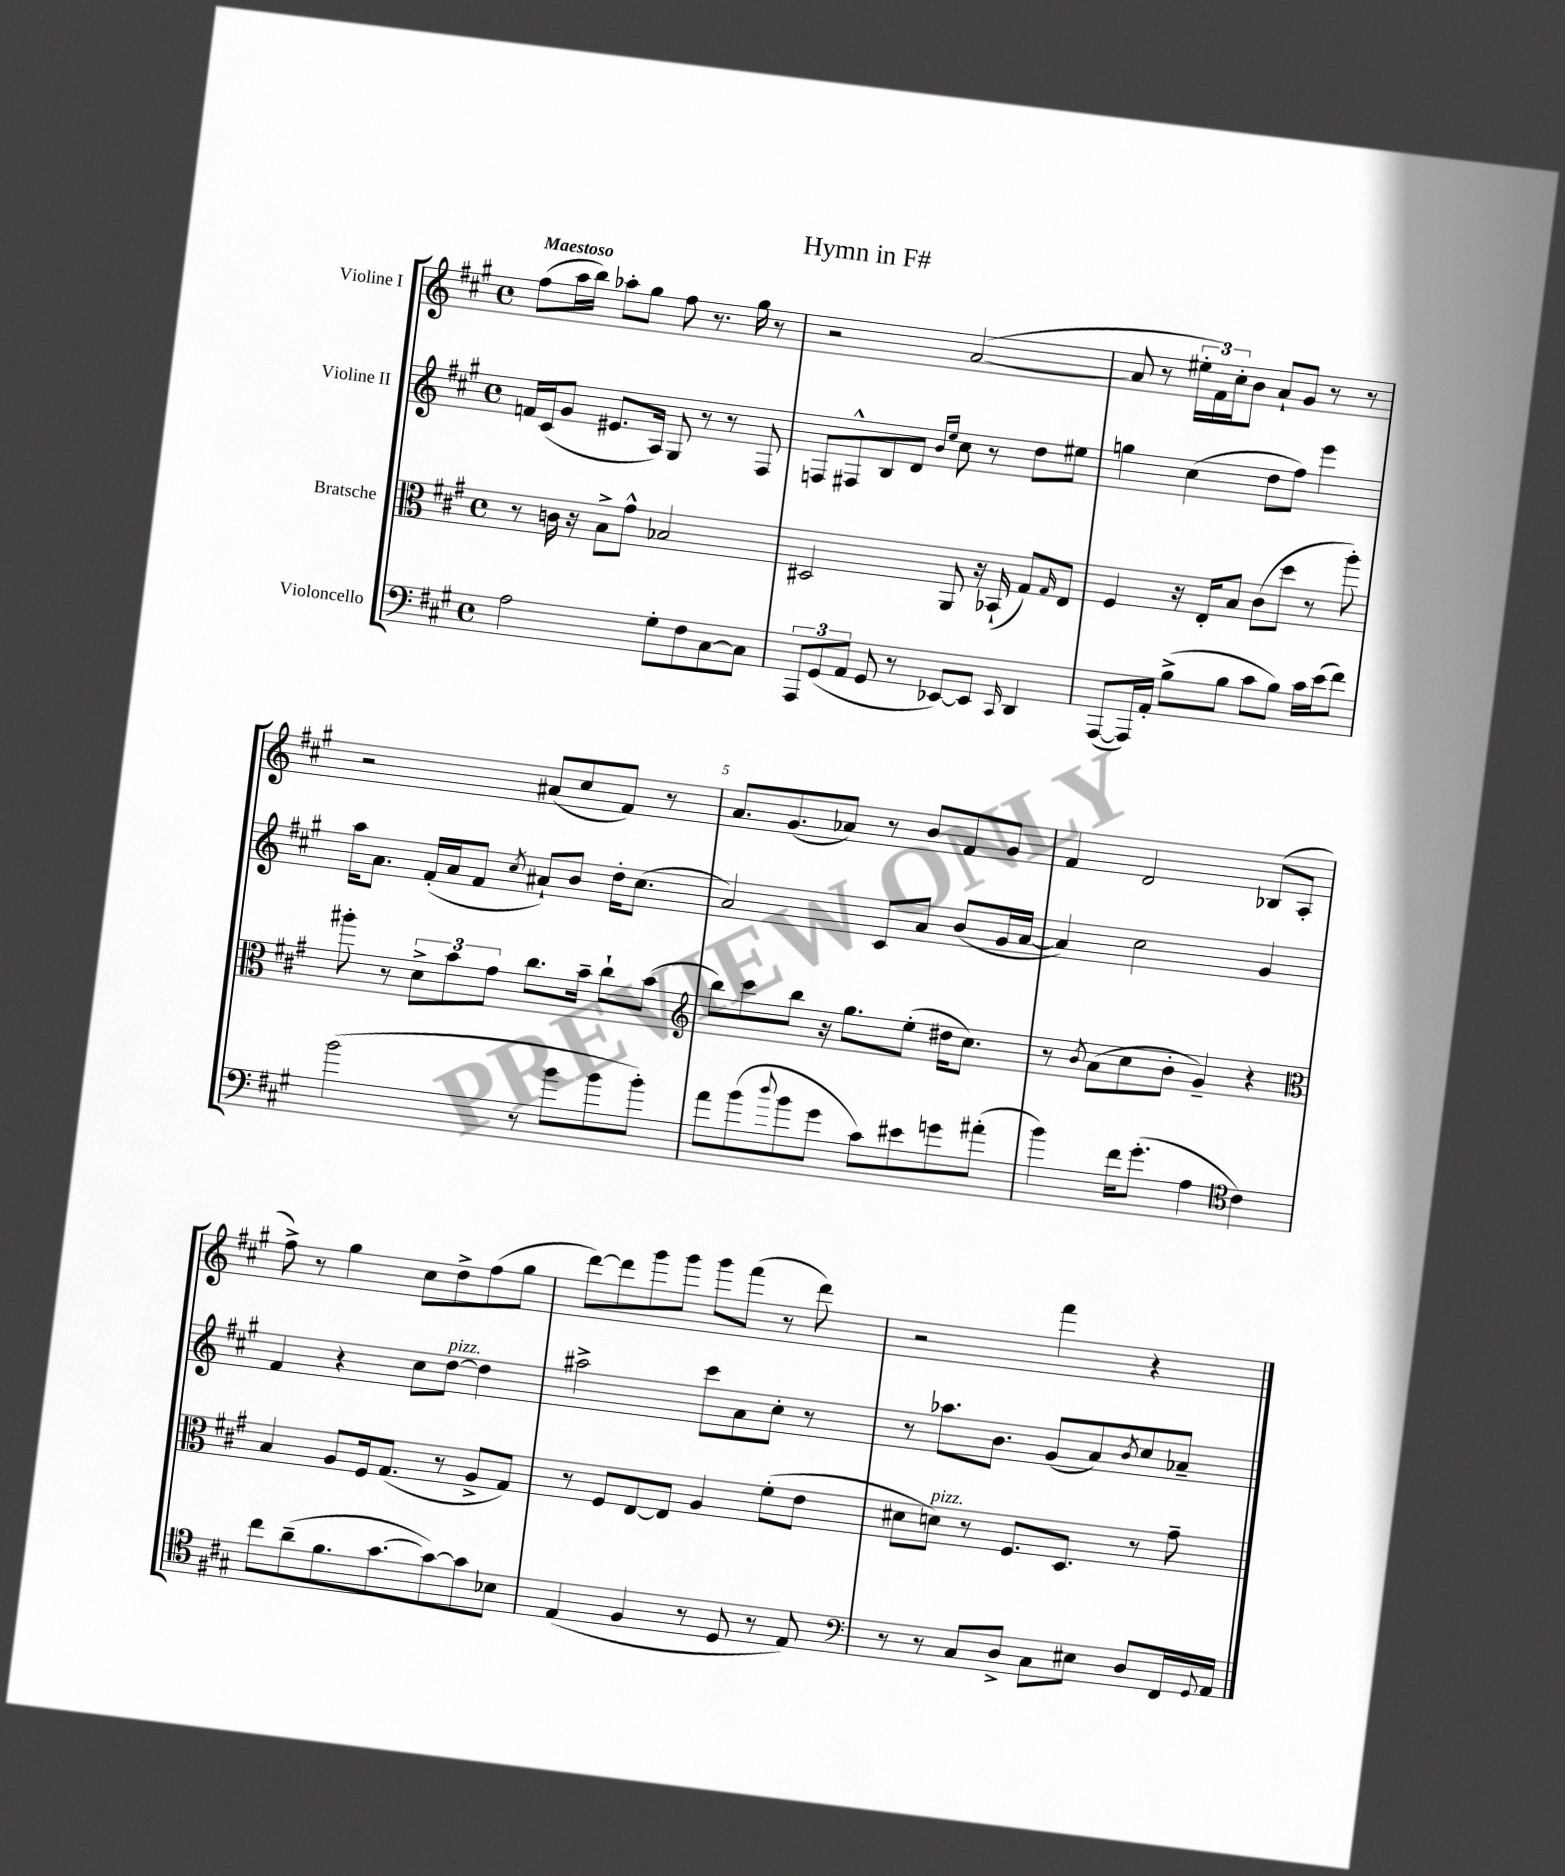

**kern	**kern	**kern	**kern
*part4	*part3	*part2	*part1
*staff4	*staff3	*staff2	*staff1
*I"Violoncello	*I"Bratsche	*I"Violine II	*I"Violine I
*clefF4	*clefC3	*clefG2	*clefG2
*k[f#c#g#]	*k[f#c#g#]	*k[f#c#g#]	*k[f#c#g#]
*M4/4	*M4/4	*M4/4	*M4/4
*met(c)	*met(c)	*met(c)	*met(c)
=1	=1	=1	=1
!	!	!	!LO:TX:a:B:t=Maestoso
2A\	8r	16fn/LL	(8ff#\L
.	.	(16c#/J	.
.	16cn\	8g#/J	16aa\L
.	16r	.	16bb\JJ)
.	8B^\L	8.e#X/L	8aa-X'\L
.	8g#^^\J	.	8gg#\J
.	.	16A/Jk)	.
8G#'\L	2B-X/	8G#/	8ff#\
8F#\	.	8r	8.r
[8C#\	.	8r	.
.	.	.	16gg#\
8C#\J]	.	8F#/	8r
=2	=2	=2	=2
12AAA/L	2D#X/	8Fn/L	2r
(12GG#/	.	.	.
.	.	8F#X^^/	.
12AA/J	.	.	.
8GG#/	.	8B/	.
8r	.	8d/J	.
.	.	16qqb/LL	.
.	.	16qqee/JJ	.
[8EE-X/L)	8AA/	8cc#\	([2a/
8EE-/J]	16r	8r	.
.	(16BB-X`/	.	.
16qqCC#/	.	.	.
4DD/	8G#/L)	8dd\L	.
.	16qqG#/	.	.
.	8E/J	8ee#X\J	.
=3	=3	=3	=3
([8AAA/L	4F#/	4ggn\	8a/]
16AAA/L])	.	.	8r
16AA'/JJ	.	.	.
(8B^\L	16r	(4cc#\	24ee#X'\LL
.	.	.	24f#\)
.	16E'/KL	.	.
.	.	.	24cc#'\J
8B\J	8B/J	.	8b\J
8c#\L	(8c#\L	8dd\L	8a`/L
8B\J)	8dd\J	8ff#\J)	8g#/J
16c#\LL	8r	4eee\	8r
(16e\J	.	.	.
8f#\J)	8aa'\)	.	8r
!!LO:LB:g=z
=4	=4	=4	=4
(2b\	8aa#X'\	16aa\KL	2r
.	.	8.a\J	.
.	8r	.	.
.	12d^\L	(16f#'/LL	.
.	.	16a/J	.
.	12b\	.	.
.	.	8f#/J	.
.	12g#\J	.	.
.	.	8qcc#/	.
8r	8.cc#\L	8a#X`/L)	(8a#X/L
8b\L	.	8b/J	8cc#/
.	16b~\Jk	.	.
8b\	8cc#`\L	16dd'\KL	8f#/J)
.	.	(8.cc#\J	.
8b'\J)	(8b\J	.	8r
=5	=5	=5	=5
*	*clefG2	*	*
8a\L	8bb\L)	2a/)	8.a/L
(8b\	8ccc#\	.	.
.	.	.	(8.g#/
8qqdd/	.	.	.
8b\	8bb\J	.	.
8g#\J	16r	.	8a-X/J)
.	8.gg#\L	.	.
8c#\L)	.	8c#/L	8r
8e#X\	(8ee'\J	8a/J	8b/L
8gn\	16dd#X\KL	(8b/L	8f#/
.	8.cc#\J)	.	.
(8a#X'\J	.	16g#/L	8g#/J
.	.	[16a/JJ	.
=6	=6	=6	=6
4b\)	8r	4a/])	4f#/
.	8qb/	.	.
.	(8a\L	.	.
16f#\KL	8cc#\	2cc#\	2d/
(8.g#'\J	.	.	.
.	8b'\J	.	.
4A\	4g#~/)	.	.
*clefC4	*	*	*
4c#\)	4r	4g#/	(8B-X/L
.	.	.	8A'/J
!!LO:LB:g=z
=7	=7	=7	=7
*	*clefC3	*	*
8cc#\L	4B/	4f#/	8ff#^\)
(8a~\	.	.	8r
8.f#\	8A/L	4r	4gg#\
.	16F#/k	.	.
[8.g#\	(8.G#/J	.	.
.	.	8cc#\L	8cc#\L
!	!	!LO:TX:a:i:t=pizz.	!
8g#\_)	8r	[8dd\J	8dd^\
8g#\]	8A^/L	4dd\]	(8ff#\
8B-X\J	8G#/J)	.	8gg#\J
=8	=8	=8	=8
(4E/	8r	2aa#X^\	[8ddd\L)
.	8F#/L	.	8ddd\]
4F#/	[8E/	.	8ggg#\
.	8E/J]	.	8ggg#\J
8r	4A/	8ccc#\L	8ggg#\L
8D/	.	8a\	(8fff#\J
8r	(8f#'\L	8cc#'\J	8r
8E/)	8e\J	8r	8ddd\)
=9	=9	=9	=9
*clefF4	*	*	*
8r	8d#X\L	8r	2r
!	!LO:TX:a:i:t=pizz.	!	!
8r	8dn\J)	8.aa-X\L	.
8C#/L	8r	.	.
.	.	8.b\J	.
8D^/J	8.F#/L	.	.
8C#\L	.	(8g#/L	4fff#\
.	8.D/J	.	.
8E#X\J	.	8a/)	.
.	.	8qb/	.
8D/L	8r	8cc#/	4r
16FF#/L	8g#~\	8a-X~/J	.
8qqGG#/	.	.	.
16AA/JJ	.	.	.
==	==	==	==
*-	*-	*-	*-
